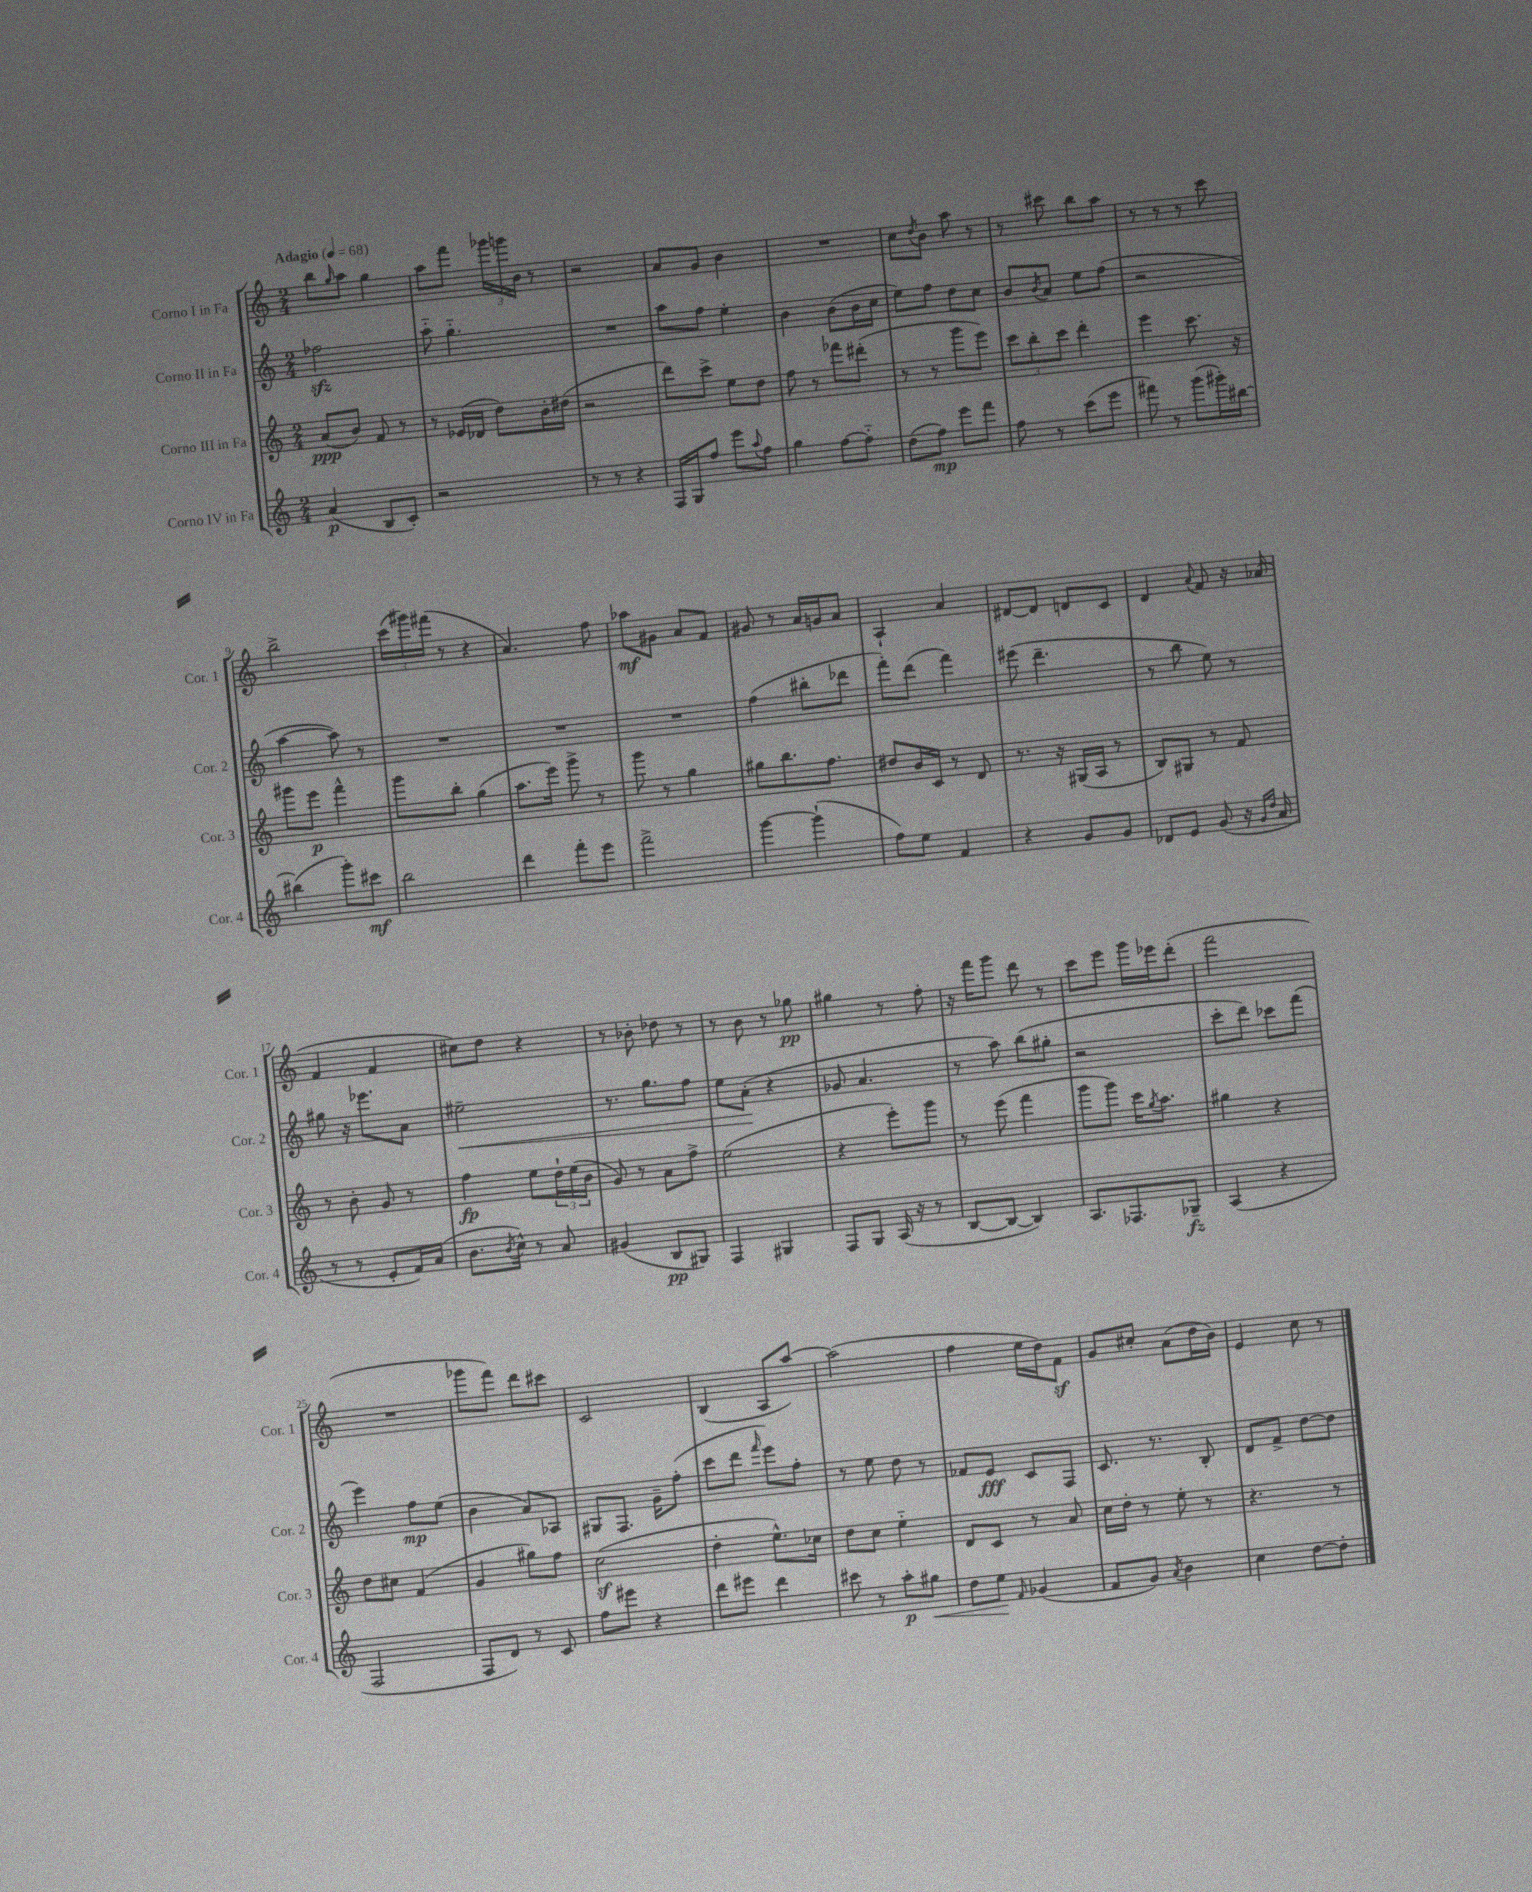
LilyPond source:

<<
\new StaffGroup <<
\new Staff = "s0" \with { instrumentName = "Corno I in Fa" shortInstrumentName = "Cor. 1" } {
    \clef treble \key c \major \numericTimeSignature \time 2/4 \tempo "Adagio" 4 = 68
    b''8 \grace { g''16 } a''8 g''4 |
    a''8 f'''8 \tuplet 3/2 { ges'''16 g'''16 b'16 } r8 |
    r2 |
    a'8 g'8 b'4 |
    R2 |
    c''8 \acciaccatura { d''8 } b'8 a''8 r8 |
    r8 cis'''8 b''8 a''8 |
    r8 r8 r8 c'''8 |
    b''2-> |
    \tuplet 3/2 { c'''16( gis'''16) fis'''16( } r8 r4 |
    a'4.) f''8 |
    aes''8\mf gis'8 a'8 f'8 |
    gis'8 r8 a'16 g'16 a'8 |
    a4-! a'4 |
    dis'8~ dis'8 d'8 c'8 |
    d'4 \appoggiatura { a'8 } f'8 r16 aes'16( |
    f'4 f'4 |
    cis''8) d''8 r4 |
    r8 bes'8-. des''8 r8 |
    r8 b'8 r8 ges''8\pp |
    gis''4 r8 f''8-. |
    r16 f'''16 g'''8 d'''8 r8 |
    c'''8 e'''8 g'''16 ees'''16 d'''8-.( |
    f'''2 |
    R2 |
    ges'''8 f'''8) d'''8 cis'''8 |
    c'2 |
    b4( a8 a''8~) |
    a''2( |
    f''4 e''16 d''16) f'8\sf |
    g'8 cis''8-. a'8( d''16 b'16) |
    e'4 c''8 r8 \bar "|." |
}
\new Staff = "s1" \with { instrumentName = "Corno II in Fa" shortInstrumentName = "Cor. 2" } {
    \clef treble \key c \major \numericTimeSignature \time 2/4
    fes''2\sfz |
    a''8-_ g''4.-_ |
    R2 |
    a''8 f''8 e''4-. |
    b'4 b'8( b'16 c''16 |
    e''8) f''8 d''8 c''8 |
    b'8 \acciaccatura { b'8 } a'8 e''8 f''8( |
    r2 |
    a''4~ a''8) r8 |
    R2 |
    R2 |
    R2 |
    f''4( bis''8-. des'''8 |
    f'''8-.) d'''8( f'''4) |
    eis'''8( d'''4.-- |
    r8 b''8 e''8) r8 |
    gis''8 r16 ees'''8. a'8 |
    eis''2--\< |
    r8. g''8. f''8 |
    e''8 a'8-.\!( r4 |
    ges'8 a'4. |
    r8 a''8) b''8( gis''8-. |
    r2 |
    c'''8-. d'''8) ces'''8 f'''8( |
    e'''4) f''8\mp e''8( |
    b'4 a'8) aes8 |
    gis8 f8. g'16-- f''8-.( |
    c'''8 d'''8 \grace { f'''16 } e'''8) f''8-. |
    r8 e''8 d''8 r8 |
    fes'8 e'8\fff c'8 f8 |
    c'8. r8. b8-. |
    d'8 f'8-> d''8~ d''8 \bar "|." |
}
\new Staff = "s2" \with { instrumentName = "Corno III in Fa" shortInstrumentName = "Cor. 3" } {
    \clef treble \key c \major \numericTimeSignature \time 2/4
    a'8\ppp( b'8) f'8 r8 |
    r8 ees'16( des'16 d''8) b'16-. dis''16( |
    r2 |
    d'''8) c'''8-> e''8 d''8 |
    f''8 r8 fes'''8 dis'''8-.( |
    r8 r8 g'''8 e'''8) |
    \tuplet 3/2 { c'''8 b''8-. c'''8 } d'''4-. |
    e'''4 c'''8. r16 |
    gis'''8 e'''8\p f'''4-^ |
    g'''8 b''8-. g''4( |
    a''8. e'''16) g'''8-> r8 |
    g'''8 r8 g''4 |
    gis''8 b''8. f''8. |
    dis''8 b'16 c'16 r8 d'8 |
    r8. r16 gis16( a16 r8 |
    b8) gis8 r8 f'8 |
    r8 b'8-. g'8 r8 |
    f''4\fp e''8 \tuplet 3/2 { d''16-! e''16( b'16 } |
    g'8) r8 a'8 f''8-> |
    e''2( |
    r4 e'''8-.) g'''8 |
    r8 e'''8( f'''4 |
    g'''8 g'''8) c'''16 \acciaccatura { g''8 } a''8. |
    gis''4 r4 |
    d''8 cis''8 f'4( |
    g'4 gis''8) f''8 |
    c''2\sf( |
    d''4-. e''8.-^) ces''16 |
    d''8 c''8 e''4-_ |
    d'8 c'8 r8 a'8 |
    c''16 d''16-. r8 e''8-. r8 |
    r4. r8 \bar "|." |
}
\new Staff = "s3" \with { instrumentName = "Corno IV in Fa" shortInstrumentName = "Cor. 4" } {
    \clef treble \key c \major \numericTimeSignature \time 2/4
    a'4\p( b8 c'8-.) |
    r2 |
    r8 r8 r4 |
    f16 g16 f''8 e'''8 \appoggiatura { a''8 } f''8 |
    g''4 f''8~ f''8-_ |
    d''8( f''8\mp) e'''8 f'''8 |
    f''8 r8 c'''8( e'''8 |
    fis'''8) r8 g'''8( gis'''16-.) bis''16~ |
    bis''4( g'''8-.) cis'''8\mf |
    b''2 |
    d'''4 f'''8-. e'''8 |
    f'''2-> |
    g'''4~ g'''4-!( |
    f''8) e''8 f'4 |
    r4 g'8 g'8 |
    des'8 e'8 g'8( r16 \grace { g'16 d''16 } a'16 |
    r8 r8 e'8-. f'16) a'16( |
    b'8. \acciaccatura { b'8 } c''16-^) r8 a'8 |
    gis'4( b8\pp gis8) |
    f4 gis4 |
    f8 g8 a16( r16 r8 |
    b8~ b8~ b4) |
    a8. fes8. ges8--\fz |
    a4( r4 |
    f2 |
    f8 d'8) r8 c'8 |
    f''8 eis'''8 r4 |
    d'''8 eis'''8 d'''4 |
    cis'''8 r8 a''8-.\p gis''8\< |
    d''8 e''8\! \grace { f'16 } ges'4( |
    f'8 g'8) \acciaccatura { a'8 } b'4 |
    c''4 d''8~ d''8-. \bar "|." |
}
>>
>>
